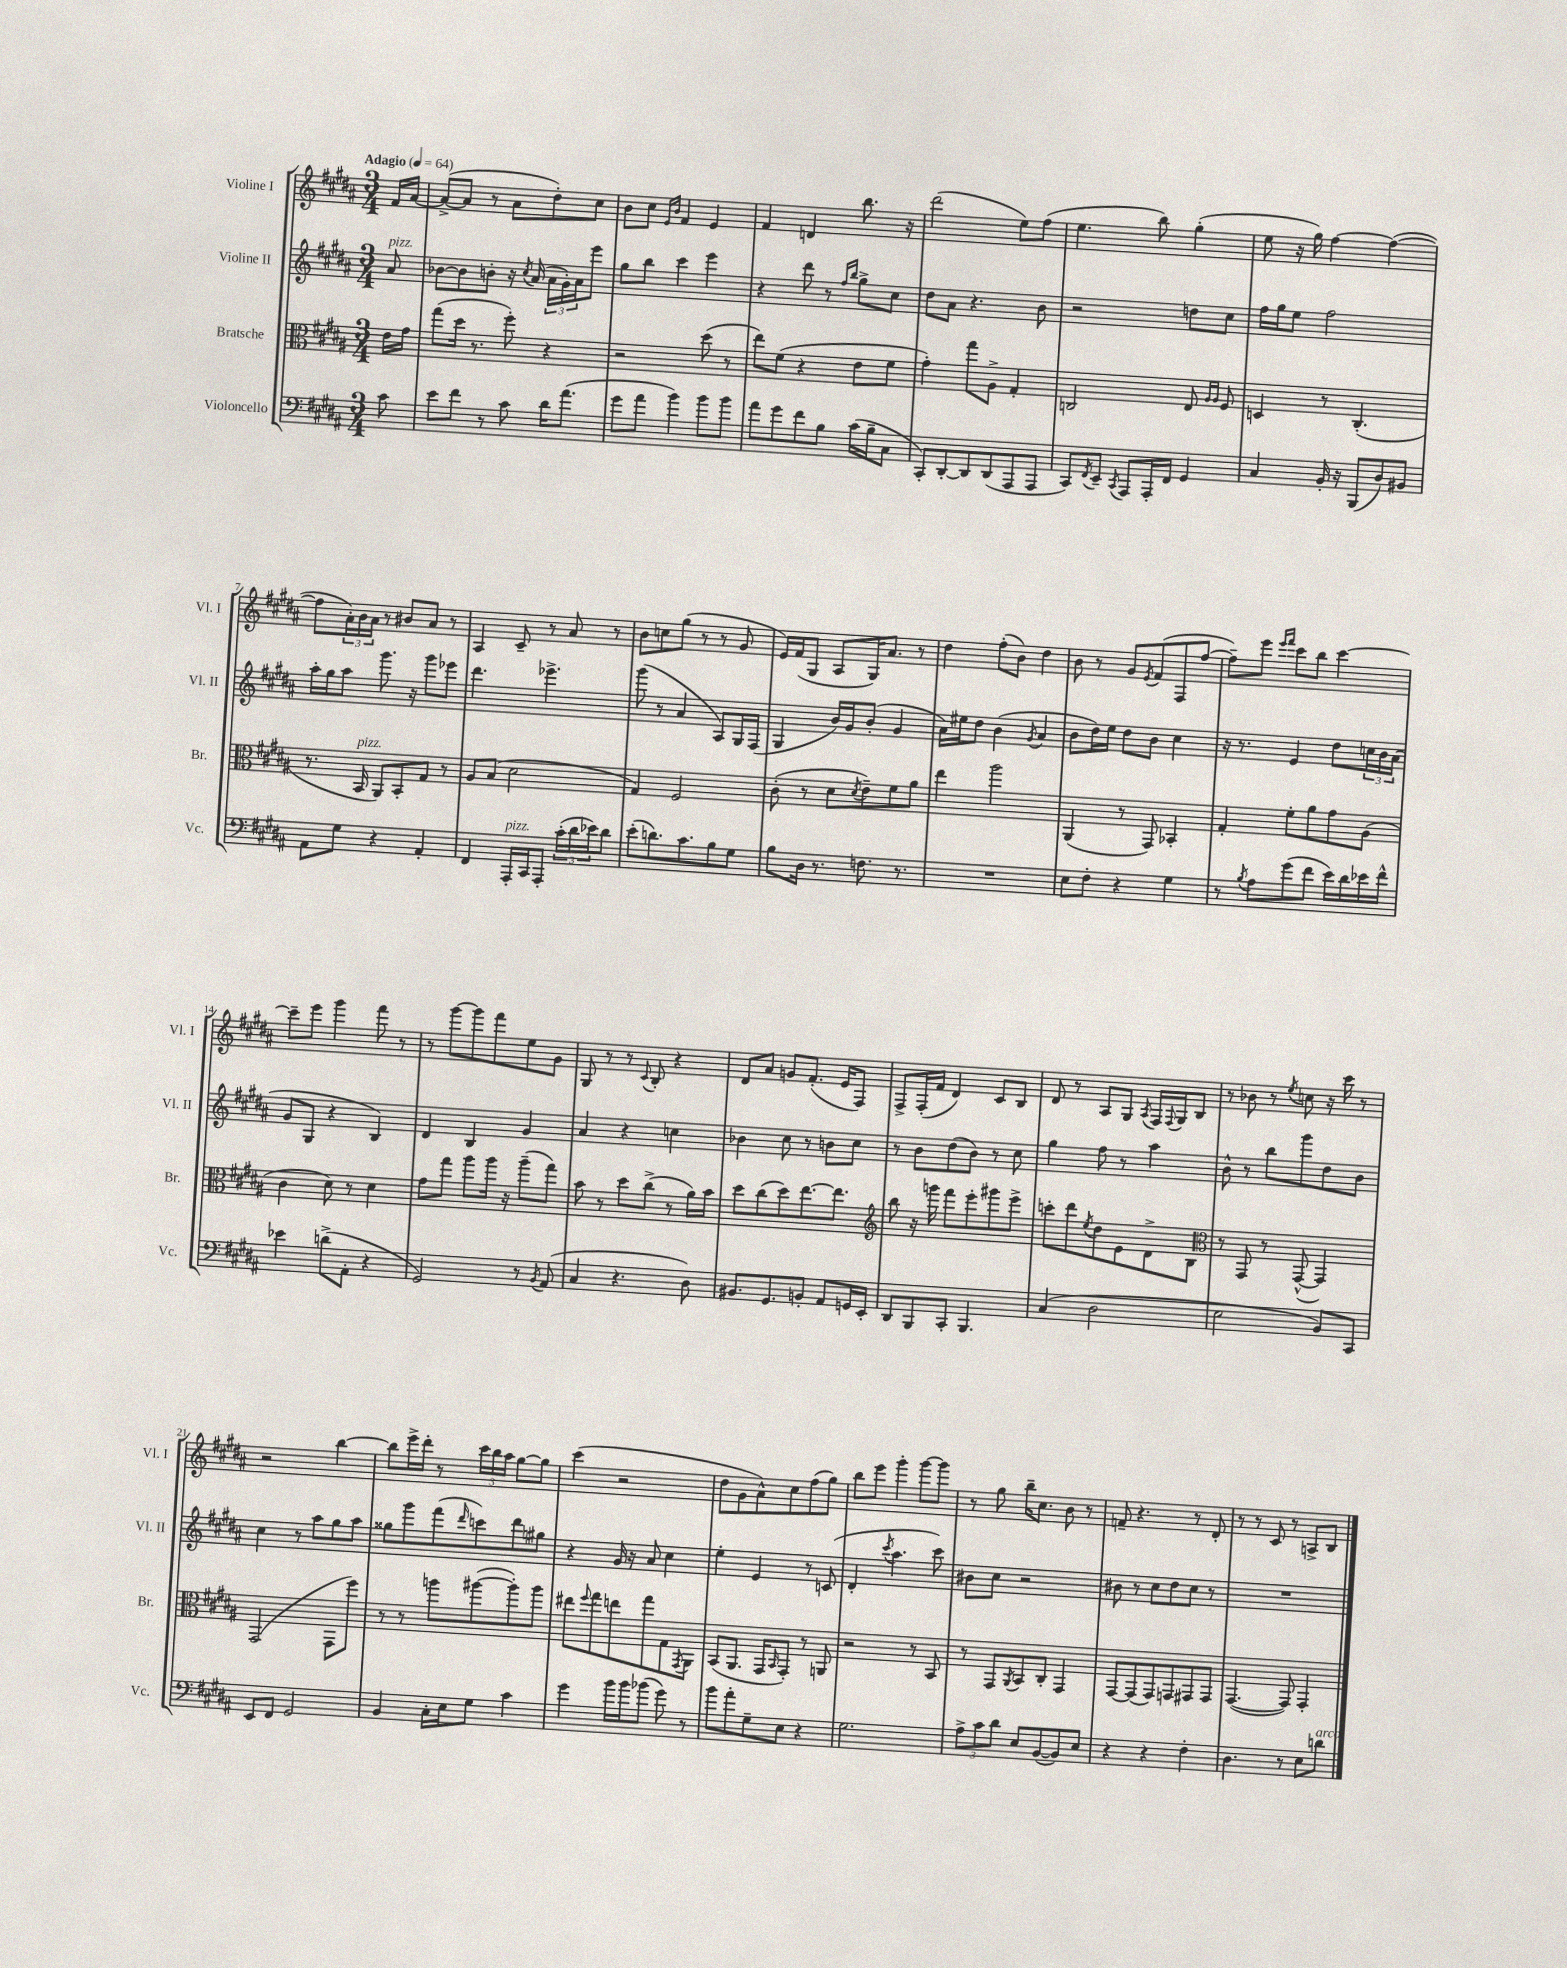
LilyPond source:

<<
\new StaffGroup <<
\new Staff = "s0" \with { instrumentName = "Violine I" shortInstrumentName = "Vl. I" } {
    \clef treble \key b \major \numericTimeSignature \time 3/4 \partial 8 \tempo "Adagio" 4 = 64
    fis'16 ais'16~ |
    ais'8~->( ais'8 r8 ais'8 dis''8-.) cis''8 |
    b'8 cis''8 \grace { e'16 b'16 } fis'4 e'4 |
    fis'4 d'4 b''8. r16 |
    dis'''2( e''8) fis''8( |
    e''4. b''8) gis''4-.( |
    e''8 r16 gis''16) fis''4~ fis''4~( |
    fis''8 \tuplet 3/2 { ais'16-.) b'16 ais'16 } r8 bis'8 ais'8 r8 |
    ais4 cis'8-- r8 ais'8 r8 |
    b'8 c''8 gis''8( r8 r8 gis'8 |
    e'16) fis'16( gis8 ais8 gis16) ais'8. r8 |
    dis''4 fis''8-.( b'8) dis''4 |
    b'8 r8 gis'8 \acciaccatura { e'8 } fis'8( fis8 fis''8~ |
    fis''8--) e'''8 \grace { e'''16 fis'''16 } cis'''8 b''8 cis'''4~ |
    cis'''8-- e'''8 gis'''4 fis'''8 r8 |
    r8 gis'''8~ gis'''8 fis'''8 e''8 gis'8 |
    gis8 r8 r8 \appoggiatura { cis'8 } b8-. r4 |
    dis'8 ais'8 g'8 fis'8.-.( e'16 fis8) |
    fis8-> fis16-.( fis'16 dis'4) cis'8 b8 |
    dis'8 r8 ais8 gis8 \acciaccatura { ais8 } fis16 \appoggiatura { fis8 } gis16 b8 |
    r8 bes'8 r8 \acciaccatura { e''8 } c''8 r16 cis'''16 r8 |
    r2 b''4~ |
    b''8 e'''16-> dis'''16-. r8 \tuplet 3/2 { cis'''16 b''16 ais''16 } gis''8~ gis''8 |
    cis'''4( r2 |
    dis''8 gis'8 ais'8-^) cis''8 fis''8( gis''8) |
    b''8 e'''8 gis'''4-. gis'''8~ gis'''8 |
    r8 gis''8 b''16-- cis''8. b'8 r8 |
    f'8-- r4. r8 dis'8-. |
    r8 r8 cis'8 r8 a8-> b8 \bar "|." |
}
\new Staff = "s1" \with { instrumentName = "Violine II" shortInstrumentName = "Vl. II" } {
    \clef treble \key b \major \numericTimeSignature \time 3/4 \partial 8
    ais'8^\markup { \italic "pizz." } |
    bes'8~ bes'8 b'8-. r16 \acciaccatura { cis''8 } ais'16( \tuplet 3/2 { ais'16 gis'16-.) ais'16 } e'''8 |
    gis''8 b''8 cis'''4 e'''4 |
    r4 dis'''8 r8 \grace { fis''16 b''16 } gis''8-> cis''8 |
    dis''8 ais'8 r4. b'8 |
    r2 d''8 cis''8 |
    fis''16 gis''16 e''8 fis''2 |
    ais''16-. gis''16 ais''8 gis'''8. r16 gis'''8 ees'''8 |
    dis'''4. ees'''4.-> |
    gis'''8( r8 ais'4 ais8) gis16 fis16( |
    gis4 b'16) gis'16 b'8-.( gis'4 |
    ais'16) eis''16 dis''8 b'4( \acciaccatura { gis'8 } ais'4 |
    b'8 dis''16) e''16 dis''8 b'8 cis''4 |
    r16 r8. e'4 dis''8 \tuplet 3/2 { c''16 b'16 ais'16( } |
    gis'8 gis8 r4 b4) |
    dis'4 b4 gis'4 |
    ais'4 r4 c''4 |
    bes'4 cis''8 r8 b'8 cis''8 |
    r8 b'8 dis''8( b'8) r8 cis''8 |
    gis''4 fis''8 r8 ais''4 |
    b'8-^ r8 b''8 gis'''8 dis''8 b'8 |
    cis''4 r8 ais''8 gis''8 ais''8 |
    gisis''8 gis'''8 fis'''8( \grace { dis'''16 } c'''8) dis'''8 gis''8 |
    r4 gis'16 r16 ais'8 cis''4 |
    e''4-. e'4 r8 c'8( |
    dis'4-. \acciaccatura { cis'''8 } ais''4. cis'''8) |
    bis'8 cis''8 r2 |
    bis'8 r8 cis''8 dis''8 cis''8 r8 |
    R2. \bar "|." |
}
\new Staff = "s2" \with { instrumentName = "Bratsche" shortInstrumentName = "Br." } {
    \clef alto \key b \major \numericTimeSignature \time 3/4 \partial 8
    e'16 gis'16 |
    gis''8( dis''16 r8. fis''8-.) r4 |
    r2 dis''8( r8 |
    e''8) fis'8( r4 e'8 fis'8 |
    gis'4-.) gis''8 ais8-> gis4-. |
    c2 e8 \grace { ais16 ais16 } fis8 |
    d4 r8 cis4.-.( |
    r8. b,16^\markup { \italic "pizz." } ais,8) b,8-. gis8 r8 |
    ais8 b8( dis'2 |
    gis4) fis2 |
    cis'8-.( r8 dis'8 \acciaccatura { dis'8 } e'8--) fis'8 ais'8 |
    e''4 ais''2 |
    ais,4( r8 gis,8) bes,4-. |
    gis4-. fis'8-. ais'8 gis'8 ais8( |
    cis'4 dis'8) r8 dis'4 |
    gis'8 gis''8 ais''8 ais''16 r16 ais''8--( gis''8) |
    b'8 r8 dis''8 cis''8->( r8 ais'16) b'16 |
    dis''8 cis''8( dis''8) e''8.~ e''8. |
    \clef treble b''8 r16 g'''16 fis'''8 e'''8-. gis'''8 e'''8-> |
    c'''8-. dis'''8 \acciaccatura { e''8 } dis''8 e'8 dis'8-> b8 |
    \clef alto r8 gis,8 r8 gis,8~-^( gis,4) |
    gis,2( gis,8 fis''8) |
    r8 r8 a''8 ais''8~( ais''8-.) ais''8 |
    eis''8 \appoggiatura { fis''8 } gis''8 e''8 gis''8 gis8 \acciaccatura { gis,8 } ais,8 |
    b,8( ais,8. gis,16 \grace { b,16 } gis,8-.) r8 a,8 |
    r2 r8 b,8 |
    r8 gis,8 \acciaccatura { ais,8 } b,8 cis8-. gis,4 |
    gis,8~ gis,8( gis,8) g,8 gis,8 gis,8 |
    gis,4.~( gis,8) gis,4-. \bar "|." |
}
\new Staff = "s3" \with { instrumentName = "Violoncello" shortInstrumentName = "Vc." } {
    \clef bass \key b \major \numericTimeSignature \time 3/4 \partial 8
    cis'8 |
    e'8 fis'8 r8 cis'8 dis'16 ais'8.( |
    gis'8 ais'8 b'4) b'8 b'8 |
    ais'8 gis'8 fis'8 b8 cis'16( b16-- cis8 |
    cis,8-.) dis,8~-. dis,8 dis,8( ais,,8 ais,,8 |
    cis,8) \acciaccatura { fis,8 } e,8-- \acciaccatura { cis,8 } ais,,8 ais,,16-. fis,16 gis,4 |
    cis4 b,16-. r16 b,,8( dis8) bis,8 |
    ais,8 gis8 r4 ais,4-. |
    fis,4 ais,,16-.^\markup { \italic "pizz." } cis,16 ais,,8-. \tuplet 3/2 { cis'16-.( dis'16 ees'16) } dis'8 |
    e'8-.( d'8.) cis'8. b8 gis8 |
    b8 dis16 r8. f8. r8. |
    R2. |
    e8 fis8-. r4 gis4 |
    r8 \acciaccatura { b8 } ais8 gis'8( fis'8 e'16) dis'16 ees'16 fis'16-^ |
    ees'4 d'8->( ais,8-. r4 |
    gis,2) r8 \acciaccatura { b,8 } ais,8( |
    cis4 r4. dis8) |
    bis,8. gis,8. b,8-. ais,8 g,16 e,16-. |
    dis,8 b,,8 cis,8-. b,,4. |
    cis4( dis2 |
    e2 b,8) cis,8 |
    e,8 fis,8 gis,2 |
    b,4 cis16-. e16 gis8 cis'4 |
    gis'4 b'16 b'16 bes'8( gis'8) r8 |
    b'8 ais'8-. gis8-- e8 r4 |
    gis2. |
    \tuplet 3/2 { ais8-> cis'8 dis'8 } e8 b,8~( b,8) e8 |
    r4 r4 fis4-. |
    dis4. r8 e8 d'8^\markup { \italic "arco" } \bar "|." |
}
>>
>>
